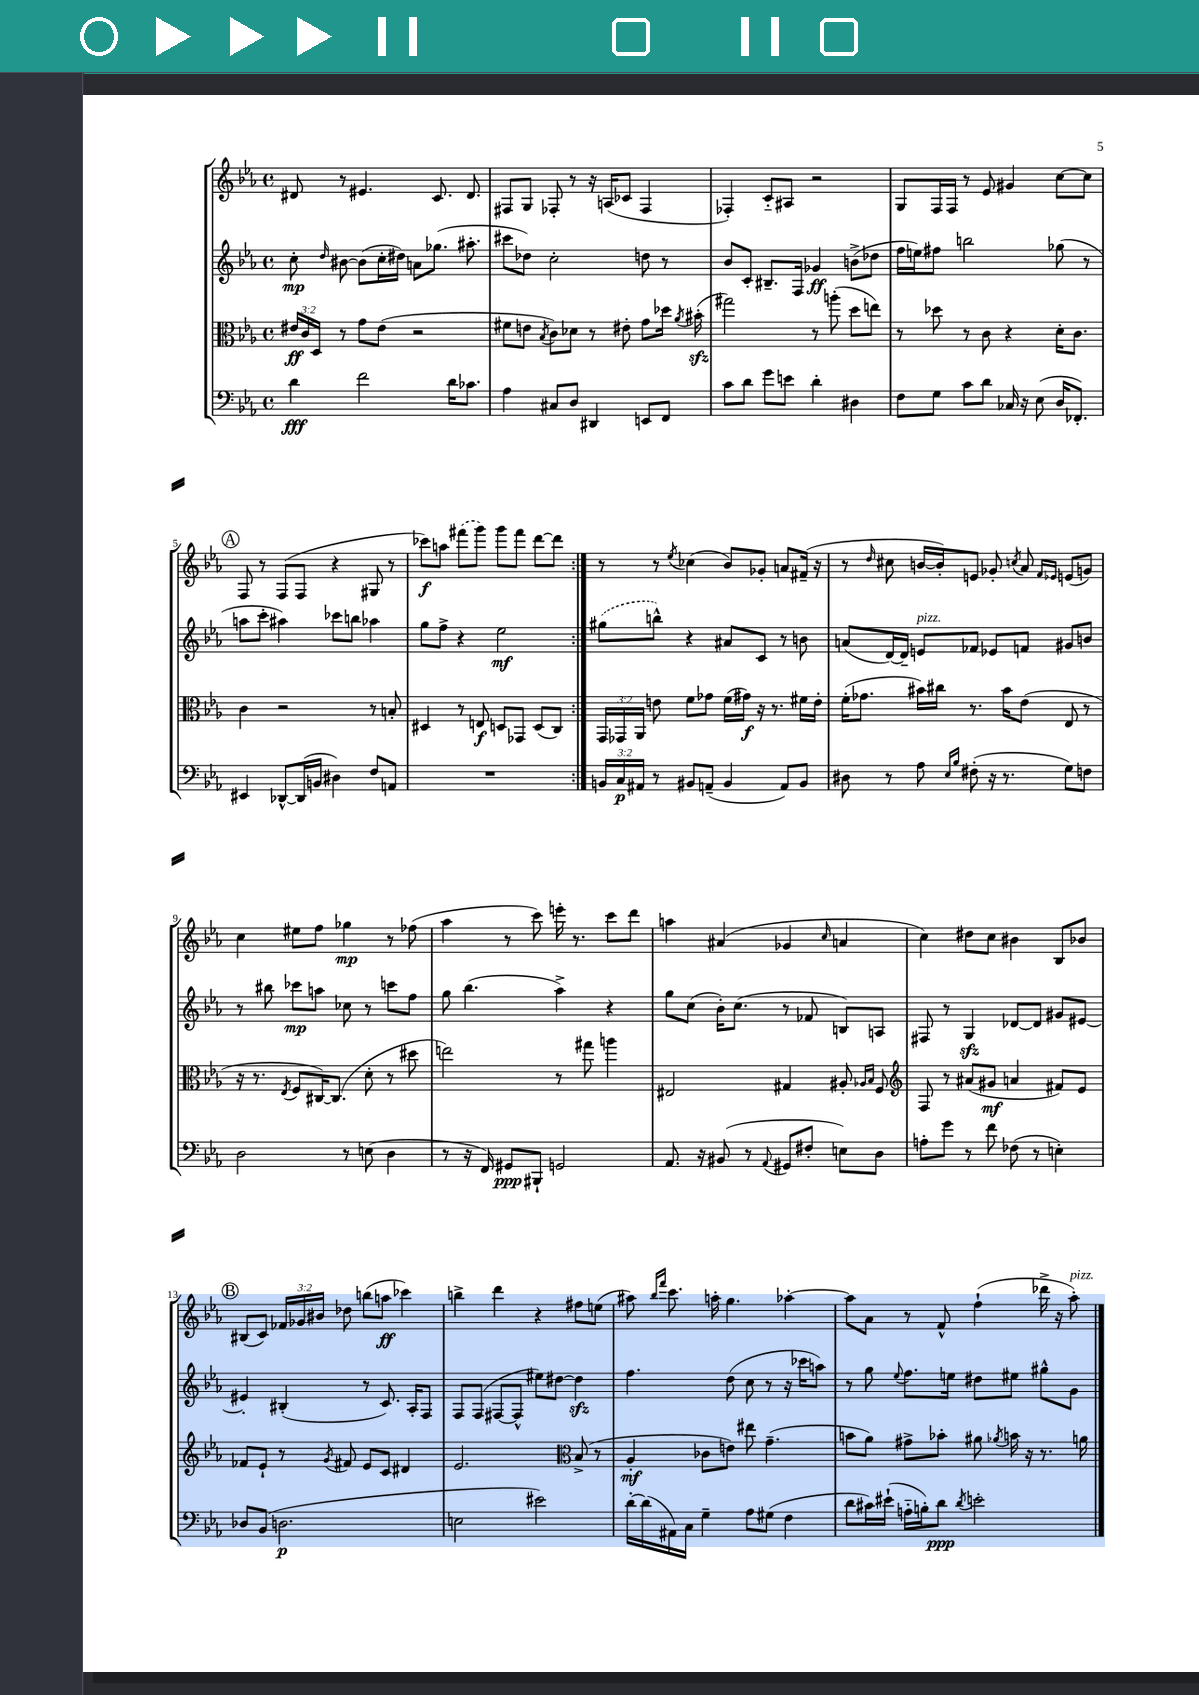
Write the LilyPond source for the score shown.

<<
\new StaffGroup <<
\new Staff = "s0" {
    \clef treble \key ees \major \defaultTimeSignature \time 4/4 \override Staff.TupletNumber.text = #tuplet-number::calc-fraction-text
    \autoBeamOff \repeat volta 2 { dis'8 r8 eis'4. c'8. dis'8. |
    fis8[ g8] fes8-. r8 r16 a16[( ces'8] fes4 |
    fes4-.) c'8[-_ ais8] r2 |
    g8[ f16 f16] r8 ees'8 gis'4 c''8[~ c''8] |
    \mark \markup { \circle "A" } f8 r8 f8[( f8] r4 gis8 r8 |
    ces'''8[\f) a''8] \once \slurDashed fis'''8[( g'''8]) g'''8[ fis'''8] d'''8[~ d'''8] | }
    r8 r8 \acciaccatura { ees''8 } ces''4( bes'8[) ges'8]-. a'8[ fis'16]--( r16 |
    r8 \grace { d''16 } cis''8 b'16[~ b'16-.) e'8] ges'8-. \acciaccatura { c''8 } aes'8 \grace { f'16[ ees'16] } e'8[( g'8]) |
    c''4 eis''8[ f''8] ges''4\mp r8 fes''8( |
    aes''4 r8 c'''8) e'''16-. r8. c'''8[ d'''8] |
    a''4 ais'4( ges'4 \grace { c''16 } a'4 |
    c''4) dis''8[ c''8] bis'4 bes8[ bes'8] |
    \mark \markup { \circle "B" } bis8[( c'8]) \tuplet 3/2 { fes'16[ ges'16 bis'16] } des''8 b''8[( a''8]\ff ces'''4) |
    b''4-> d'''4 r4 fis''8[ e''8]( |
    ais''8) \grace { bes''16[ f'''16] } c'''8. a''16-. g''4. aes''4~-. |
    aes''8[ aes'8] r8 f'8-^ f''4-!( des'''16-> r16 aes''8-.^\markup { \italic "pizz." }) \bar "|." |
}
\new Staff = "s1" {
    \clef treble \key ees \major \defaultTimeSignature \time 4/4
    \autoBeamOff \repeat volta 2 { c''8-.\mp \grace { d''16 } bis'8~ bis'8[( c''16-. dis''16]) a'8[ ges''8.]( ais''8.-. |
    cis'''8[ des''8]) c''2-. d''8 r8 |
    bes'8[ c'8]-. bis8.[-- f16] ges'4\ff b'8[->( des''8] |
    f''16[ e''16) fis''8] b''2 ges''8( r8 |
    \mark \markup { \circle "A" } a''8[ c'''8]-. ais''4) ces'''8[ b''8] aes''4 |
    g''8[ f''8]-> r4 ees''2\mf | }
    \once \slurDashed gis''8[( b''8]-^) r4 ais'8[ c'8] r8 b'8 |
    a'8[( d'16~) d'16]-- e'8[^\markup { \italic "pizz." } fes'8] ees'8[ f'8] gis'8[ b'8] |
    r8 bis''8 ces'''8[\mp a''8] ces''8 r8 c'''8[ f''8] |
    g''8 bes''4.( aes''4->) r4 |
    g''8[ c''8]( bes'16[-.) c''8.]( r8 fes'8 b8[) a8] |
    fis8 r8 g4\sfz des'8[~ des'8] gis'8[ eis'8]~ |
    \mark \markup { \circle "B" } eis'4-. bis4-.( r8 c'8.) aes16[-. f8] |
    f8[ f8]( fis8[~ fis8]-^ eis''8[) dis''8]~ dis''4\sfz |
    f''4. d''8( c''8 r8 r16 ces'''16[ a''8]) |
    r8 g''8 \appoggiatura { ees''8 } f''8.[ e''16] dis''8[ eis''8] gis''8[-^ g'8] \bar "|." |
}
\new Staff = "s2" {
    \clef alto \key ees \major \defaultTimeSignature \time 4/4 \override Staff.TupletNumber.text = #tuplet-number::calc-fraction-text
    \autoBeamOff \repeat volta 2 { \tuplet 3/2 { eis'16[\ff c'16 d16] } r8 g'8[ eis'8]( r2 |
    fis'8[ e'8] \acciaccatura { bes8 } c'8[) des'8] r8 eis'8-. g'8[ des''16] \acciaccatura { aes'8 } bis'16-.\sfz( |
    gis''2) r8 a''8-.( d''8[ e''8]) |
    r8 des''8 r8 c'8 r4 d'16[-. c'8.] |
    \mark \markup { \circle "A" } c'4 r2 r8 b8-. |
    dis4 r8 e8\f d8[ ges,8] d8[( c8]) | }
    \tuplet 3/2 { g,16[ ges,16 aes,16] } e'8 f'8[ ges'8] f'16[( gis'16]\f) r16 r8. fis'16[ e'16]-. |
    f'16[-.( ges'8.] bis'16[) cis''16] r8. bis'16[ ees'8]( ees8 r8 |
    r16 r8. \acciaccatura { ees8 } f8[ cis16~) cis8.]( d'8-. r8 dis''8 |
    e''2) r8 gis''8 a''4 |
    eis2 gis4 ais8-. \grace { aes16[ bes16] } f8 |
    \clef treble f8 r8 ais'8[( gis'8]\mf a'4 fis'8[) ees'8] |
    \mark \markup { \circle "B" } fes'8[ ees'8]-! r8 \acciaccatura { g'8 } fis'8 ees'8[ c'8] dis'4 |
    ees'2. \clef alto bes8->( r8 |
    aes4-.\mf ces'8[ e'8]) eis''8 g'4.--( |
    b'8[ aes'8]) gis'8[-> bes'8]-. ais'8 \acciaccatura { aes'8 } b'16 r16 r8. a'16 \bar "|." |
}
\new Staff = "s3" {
    \clef bass \key ees \major \defaultTimeSignature \time 4/4 \override Staff.TupletNumber.text = #tuplet-number::calc-fraction-text
    \autoBeamOff \repeat volta 2 { d'4\fff f'2 d'16[ ces'8.] |
    aes4 cis8[ d8] dis,4 e,8[ f,8] |
    c'8[ d'8] g'8[ e'8] d'4-. dis4 |
    f8[ g8] c'8[ d'8] ces16 r16 ees8( d16[ fes,8.]-.) |
    \mark \markup { \circle "A" } eis,4 des,8[~-^ des,16( b,16] dis4) f8[ a,8] |
    R1 | }
    \tuplet 3/2 { b,16[ c16\p ais,16] } r8 bis,8[ a,8]--( bis,4 a,8[) bis,8] |
    dis8 r8 aes8 \grace { ees16[ bes16] } fis8-.( r16 r8. g8[) f8] |
    d2 r8 e8( d4 |
    r8 r16 f,16) gis,8[\ppp bis,,8]-! g,2 |
    aes,8. r16 bis,8( r8 \appoggiatura { aes,8 } gis,8[ fis8]-. e8[) d8] |
    a8[-. g'8] r8 f'8 fes8( r8 e4-.) |
    \mark \markup { \circle "B" } des8[ bes,8]( d2.\p |
    e2 eis'2) |
    d'16[~-. d'16( ais,16) c16] g4-- aes8[ gis8]( f4 |
    d'8[ cis'16) eis'16]-!( a16[-_ b16-.) d'8]\ppp \acciaccatura { d'8 } e'2-. \bar "|." |
}
>>
>>
